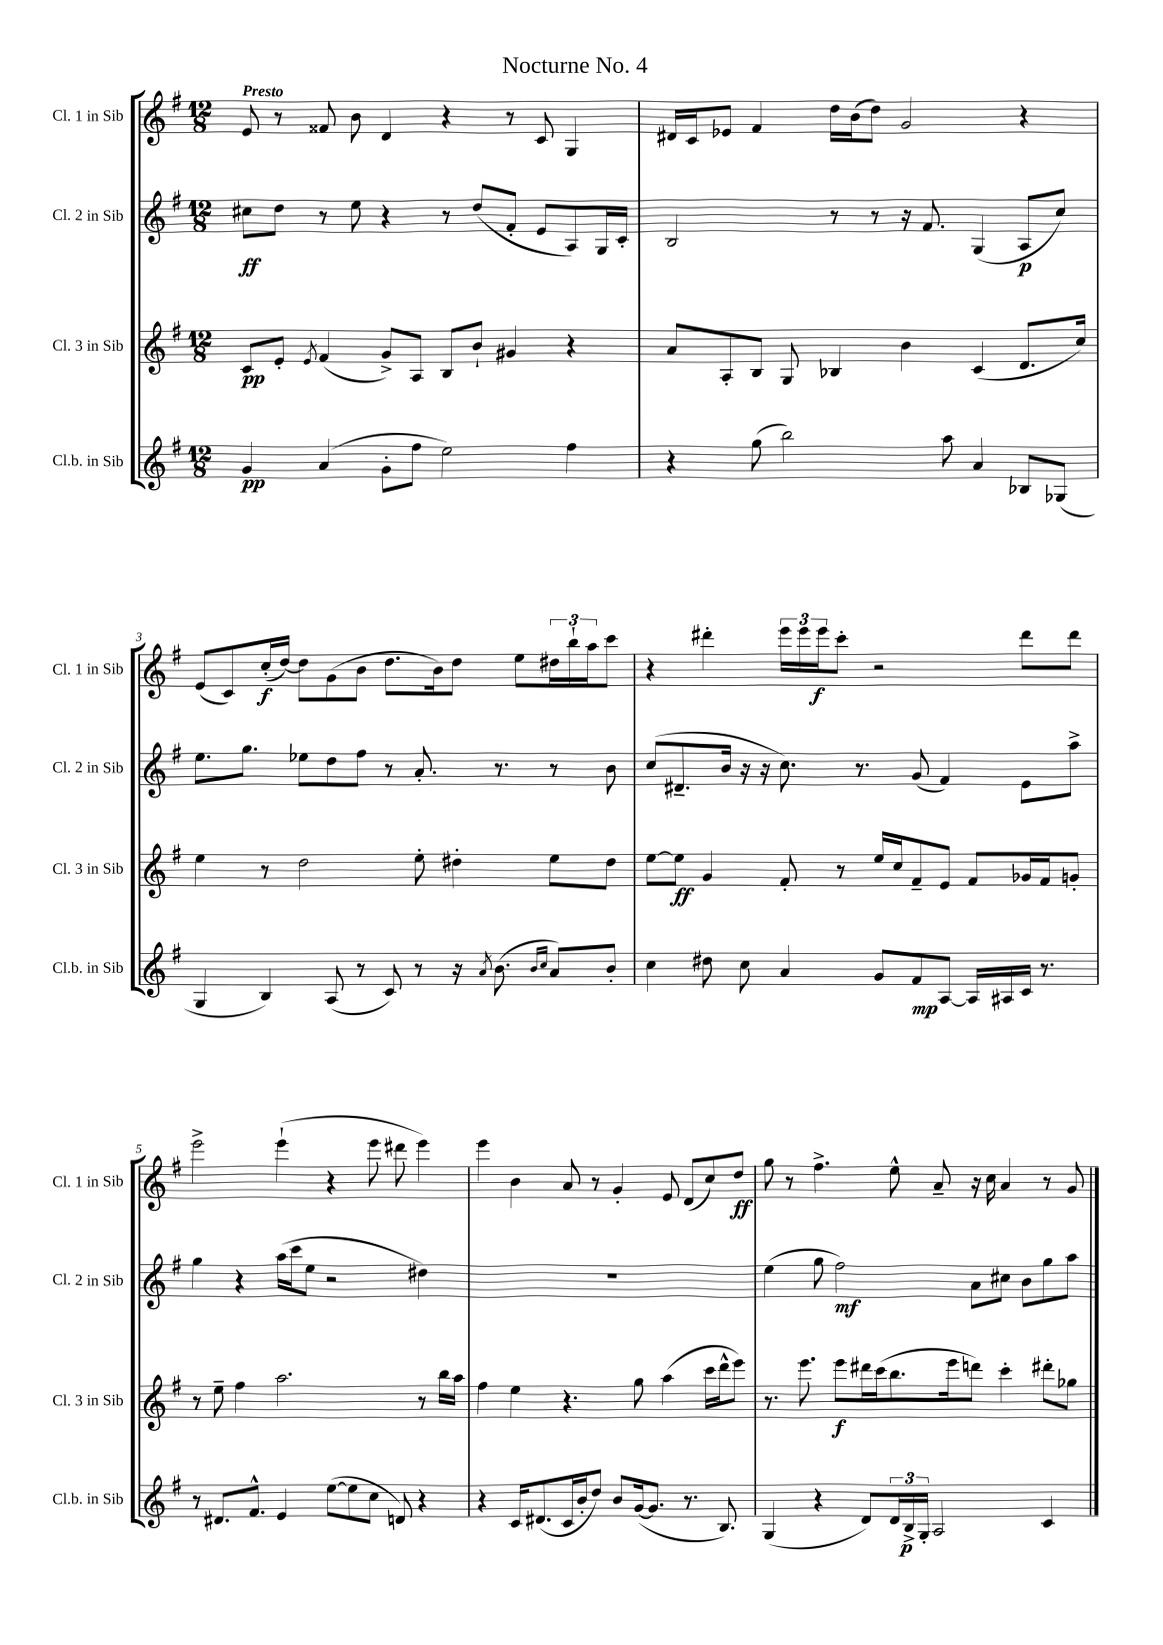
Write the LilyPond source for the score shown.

\header { title = "Nocturne No. 4" }
<<
\new StaffGroup <<
\new Staff = "s0" \with { instrumentName = "Cl. 1 in Sib" shortInstrumentName = "Cl. 1 in Sib" } {
    \clef treble \key g \major \numericTimeSignature \time 12/8 \tempo "Presto"
    e'8 r8 fisis'8 b'8 d'4 r4 r8 c'8 g4 |
    dis'16 c'16 ees'8 fis'4 d''16 b'16( d''8) g'2 r4 |
    e'8( c'8) c''16-.\f( d''16~) d''8 g'8( b'8 d''8. b'16) d''8 e''8 \tuplet 3/2 { dis''16 b''16-! a''16 } c'''8 |
    r4 dis'''4-. \tuplet 3/2 { e'''16 e'''16 e'''16\f } c'''8-. r2 dis'''8 dis'''8 |
    e'''2-> e'''4-!( r4 e'''8 dis'''8 e'''4) |
    e'''4 b'4 a'8 r8 g'4-. e'8 d'8( c''8) d''8\ff |
    g''8 r8 fis''4.-> e''8-^ a'8-- r16 c''16 a'4 r8 g'8 \bar "|." |
}
\new Staff = "s1" \with { instrumentName = "Cl. 2 in Sib" shortInstrumentName = "Cl. 2 in Sib" } {
    \clef treble \key g \major \numericTimeSignature \time 12/8
    cis''8\ff d''8 r8 e''8 r4 r8 d''8( fis'8-. e'8 a8) g16 c'16-. |
    b2 r8 r8 r16 fis'8. g4( a8\p c''8) |
    e''8. g''8. ees''8 d''8 fis''8 r8 a'8.-. r8. r8 b'8 |
    c''8( dis'8.-- b'16 r16 r16 c''8.) r8. g'8( fis'4) e'8 a''8-> |
    g''4 r4 a''16( c'''16 e''8 r2 dis''4) |
    R1. |
    e''4( g''8 fis''2\mf) a'8 cis''8 b'8 g''8 a''8 \bar "|." |
}
\new Staff = "s2" \with { instrumentName = "Cl. 3 in Sib" shortInstrumentName = "Cl. 3 in Sib" } {
    \clef treble \key g \major \numericTimeSignature \time 12/8
    c'8\pp e'8-. \acciaccatura { e'8 } fis'4( g'8->) a8 b8 b'8-! gis'4 r4 |
    a'8 a8-. b8 g8 bes4 b'4 c'4( d'8. c''16) |
    e''4 r8 d''2 e''8-. dis''4-. e''8 dis''8 |
    e''8~ e''8\ff g'4 fis'8-. r8 e''16 c''16 fis'8-- e'8 fis'8 ges'16 fis'16 g'8-. |
    r8 e''8-- fis''4 a''2. r8 b''16 a''16 |
    fis''4 e''4 r4. g''8 a''4( c'''16 d'''16-^ e'''8) |
    r8. e'''8. e'''8\f dis'''16 c'''16( b''8. e'''16 d'''8) c'''4-. dis'''8-. ges''8 \bar "|." |
}
\new Staff = "s3" \with { instrumentName = "Cl.b. in Sib" shortInstrumentName = "Cl.b. in Sib" } {
    \clef treble \key g \major \numericTimeSignature \time 12/8
    g'4\pp a'4( g'8-. fis''8 e''2) fis''4 |
    r4 g''8( b''2) a''8 a'4 bes8 ges8( |
    g4 b4) a8( r8 c'8) r8 r16 \acciaccatura { a'8 } b'8.( \grace { b'16 c''16 } a'8) b'8-. |
    c''4 dis''8 c''8 a'4 g'8 fis'8\mp a8~ a16 ais16 c'16 r8. |
    r8 dis'8. fis'8.-^ e'4 e''8~( e''8 c''8 d'8) r4 |
    r4 c'16 dis'8.( c'16 b'16-. d''8) b'8 g'16~( g'8. r8. b8.) |
    g4( r4 d'8) \tuplet 3/2 { d'16 b16->\p g16-. } a2 c'4 \bar "|." |
}
>>
>>
